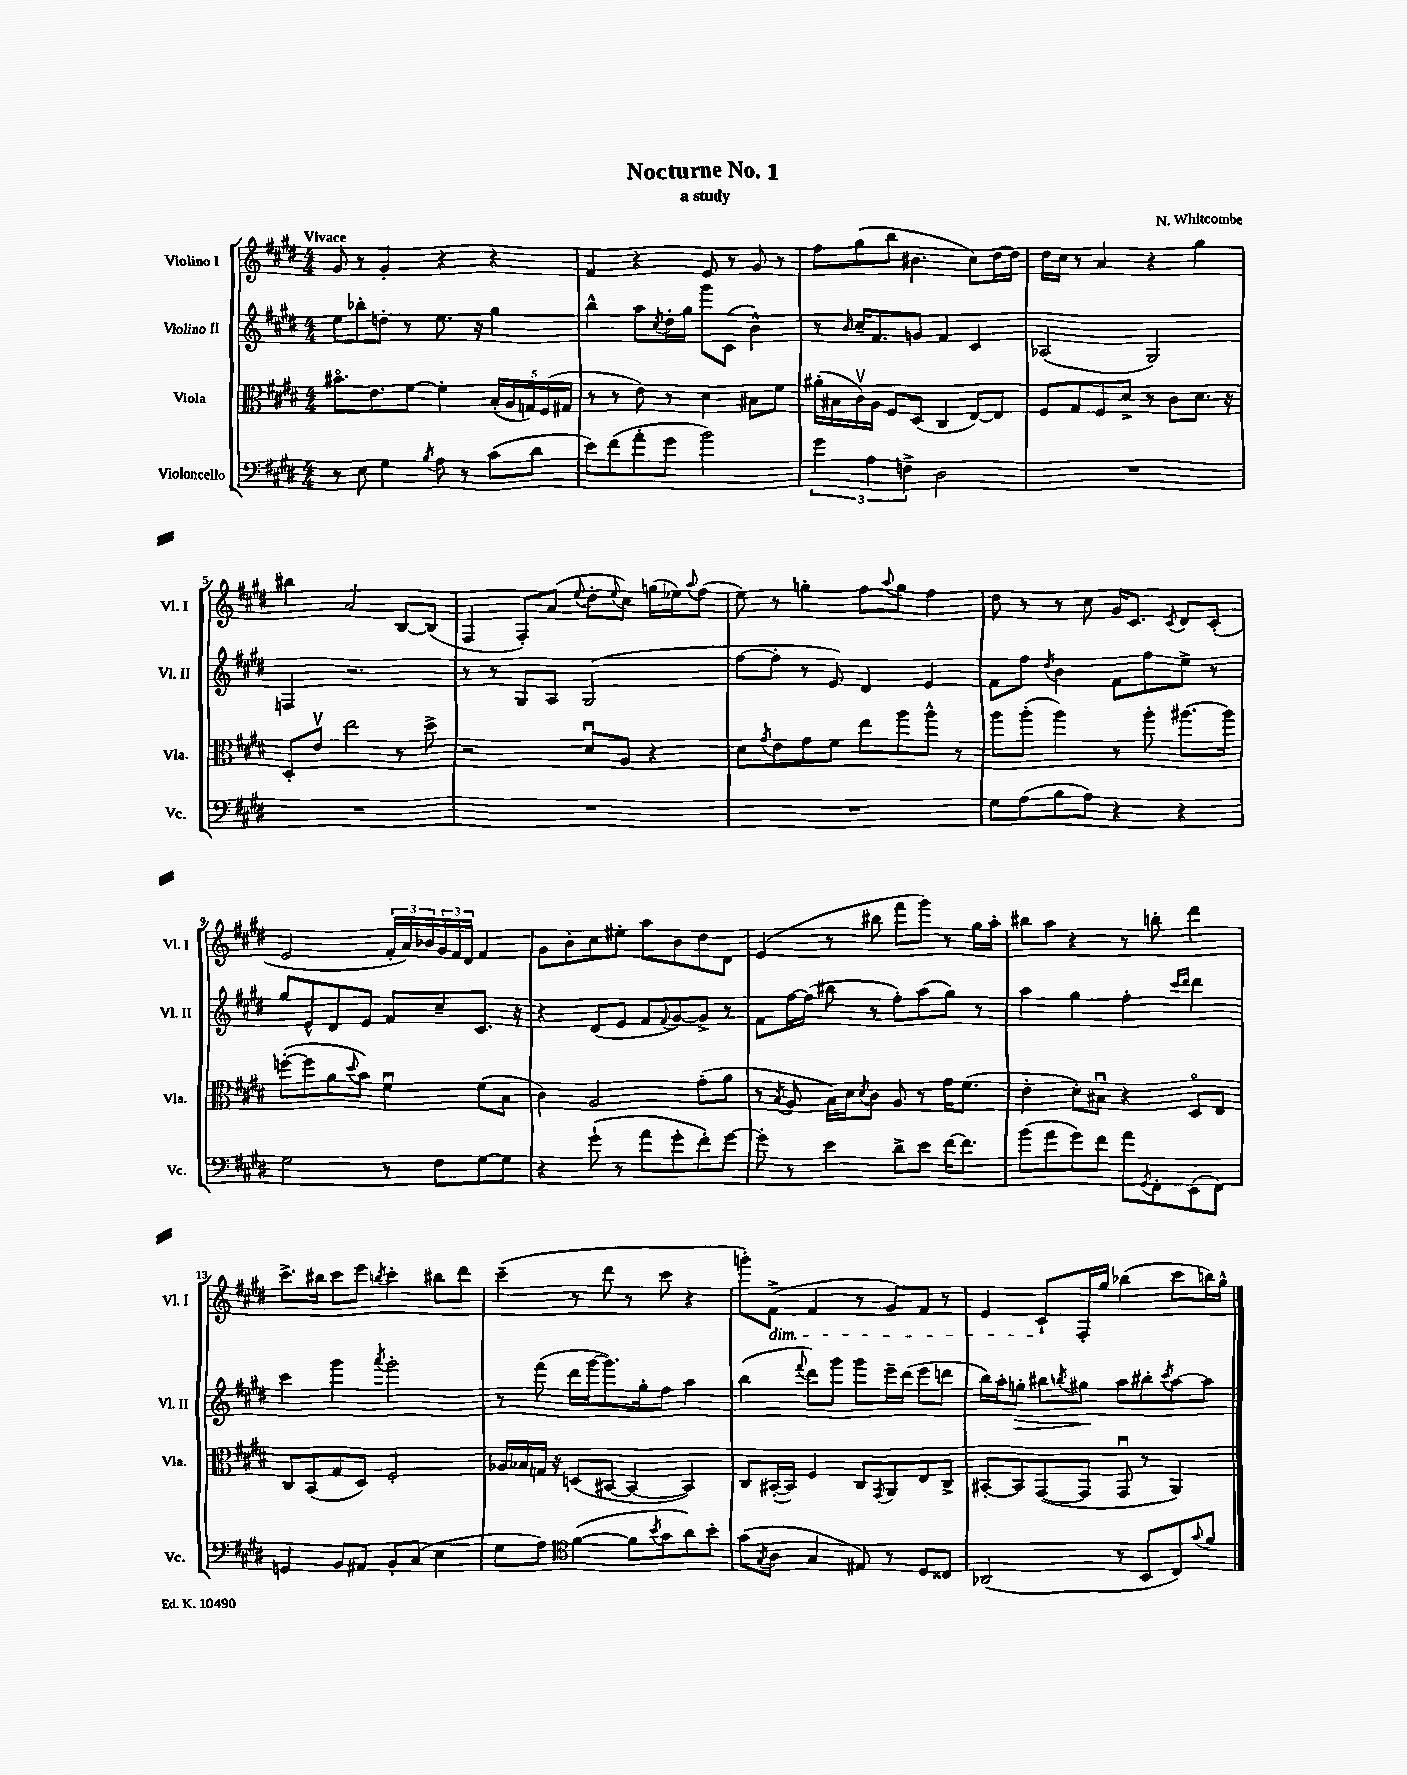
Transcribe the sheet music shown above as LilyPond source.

\header { title = "Nocturne No. 1" composer = "N. Whitcombe" subtitle = "a study" }
<<
\new StaffGroup <<
\new Staff = "s0" \with { instrumentName = "Violino I" shortInstrumentName = "Vl. I" } {
    \clef treble \key e \major \numericTimeSignature \time 4/4 \tempo "Vivace"
    gis'8 r8 gis'4-. r4 r4 |
    fis'4 r4 e'8 r8 gis'8 r8 |
    fis''8 gis''8( b''8 bis'4. cis''8) dis''16~ dis''16 |
    dis''16 cis''16 r8 a'4 r4 gis''4 |
    bis''4 a'2 b8~ b8( |
    fis4 fis8-.) a'8( \appoggiatura { e''8 } dis''8-. \appoggiatura { e''8 } cis''8) g''16( ees''16) \appoggiatura { a''8 } fis''8( |
    e''8) r8 g''4-. fis''8 \appoggiatura { a''8 } g''8 fis''4 |
    dis''8 r8 r8 cis''8 gis'16 cis'8. \acciaccatura { cis'8 } dis'8 cis'8-.( |
    e'2 \tuplet 3/2 { fis'16-. a'16) bes'16 } \tuplet 3/2 { gis'16 fis'16 dis'16 } fis'4 |
    gis'8 b'8-. cis''8 eis''8-. a''8 b'8 dis''8 dis'8 |
    e'4( r8 bis''8 fis'''8 gis'''8) r8 gis''16 a''16-. |
    bis''8 a''8 r4 r8 b''8-. dis'''4 |
    cis'''8.-> bis''16 cis'''8 e'''8 \acciaccatura { b''8 } cis'''4-. bis''8 dis'''8 |
    cis'''4--( r8 dis'''8 r8 cis'''8 r4 |
    g'''8-.) fis'8->\dim( fis'4 r8 gis'8) fis'8 r8 |
    e'4 cis'8-!\! fis16-. gis''16 bes''4( cis'''8 b''16) gis''16-^ \bar "|." |
}
\new Staff = "s1" \with { instrumentName = "Violino II" shortInstrumentName = "Vl. II" } {
    \clef treble \key e \major \numericTimeSignature \time 4/4
    e''8 bes''8-. d''8-. r8 e''8. r16 gis''4 |
    b''4-^ a''8 \acciaccatura { cis''8 } dis''16-. gis''16 gis'''8 cis'8( b'4-^) |
    r8 \grace { b'16 } cis''16-- fis'8. g'8 fis'4 cis'4 |
    aes2( gis2) |
    f4 r2. |
    r8 r8 gis8 a8 gis2( |
    fis''8~ fis''8-. r8 e'8) dis'4 e'4 |
    fis'8 fis''8 \acciaccatura { dis''8 } b'4 fis'8 fis''8 e''8-> r8 |
    gis''8 e'8-^ dis'8 e'8 fis'8 cis''8-- cis'8. r16 |
    r4 dis'8( e'8 fis'8 \appoggiatura { fis'8 } gis'8~) gis'8-> r8 |
    fis'8 fis''16~ fis''16( bis''8 r8 fis''8-.) a''8( gis''8) r8 |
    a''4 gis''4 fis''4-. \grace { cis'''16 dis'''16 } dis'''4 |
    cis'''4 gis'''4 \acciaccatura { a'''8 } gis'''2-. |
    r8 fis'''8( dis'''16 gis'''16~ gis'''8.) gis''16-. fis''8 a''4 |
    b''4( \appoggiatura { fis'''8 } dis'''8) gis'''8 gis'''8 e'''16-- dis'''16( e'''8 d'''8 |
    b''16) a''16-. g''8-.\> bis''8 \acciaccatura { b''8 } gis''8\! a''8 bis''8-. \acciaccatura { cis'''8 } a''8~ a''8 \bar "|." |
}
\new Staff = "s2" \with { instrumentName = "Viola" shortInstrumentName = "Vla." } {
    \clef alto \key e \major \numericTimeSignature \time 4/4
    bis'8.\flageolet e'8. fis'8~ fis'4-. \tuplet 5/4 { b16-.( a16 g16) fis16( gis16 } |
    r8 r8 e'8) r8 dis'4 bis8 fis'8 |
    ais'16-.( bis16 cis'16\upbow) a16 fis8 dis8( cis4 e8~) e8 |
    fis8 gis8 fis8 dis'8-> r8 cis'8 dis'8. r16 |
    dis8-. e'8\upbow e''2 r8 dis''8-> |
    r2 dis'8\downbow a8 r4 |
    dis'8 \acciaccatura { gis'8 } e'8 gis'8 fis'8 e''8 a''8 a''8-^ r8 |
    a''8 a''8-.( a''4) r8 a''8-. ais''8.~ ais''16 |
    f''8~-.( f''8 a'8 \appoggiatura { dis''8 } b'8) fis'4\downbow fis'8( b8 |
    cis'4) a2 gis'8-.( a'8 |
    r8 \acciaccatura { b8 } a8 b16) dis'16 \acciaccatura { dis'8 } cis'8 a8 r8 gis'16 fis'8.( |
    e'4-. dis'8-.) bis8\downbow r4 dis8\flageolet e8 |
    cis8 b,8( gis8 dis8) fis2-. |
    aes16 bes16 g16 r16 d8( bis,8~ bis,4~ bis,4) |
    cis8 bis,16~-.( bis,16) fis4 cis8 \acciaccatura { gis,8 } a,8 e8 cis8-> |
    bis,8~-. bis,8 gis,8~( gis,8 gis,8\downbow r8 a,4) \bar "|." |
}
\new Staff = "s3" \with { instrumentName = "Violoncello" shortInstrumentName = "Vc." } {
    \clef bass \key e \major \numericTimeSignature \time 4/4
    r8 e8 gis4 \acciaccatura { b8 } a8 r8 cis'8( dis'8 |
    e'8) fis'8( a'8-. gis'8 b'2) |
    \tuplet 3/2 { gis'4 a4 f4-> } dis2 |
    R1 |
    R1 |
    R1 |
    R1 |
    gis8 a8( b8 a8) r4 r4 |
    gis2 r8 fis8 gis8~ gis8 |
    r4 gis'8-!( r8 a'8 gis'8-. fis'8-.) gis'8~ |
    gis'8-. r8 e'4 dis'8-> e'8 fis'16~ fis'8. |
    b'8( a'8 gis'8) fis'8 a'8 \acciaccatura { gis,8 } fis,8-. e,8( fis,8) |
    g,4 b,8 ais,8 b,8-. cis8( e4 |
    gis8 a8) \clef tenor fis'4~( fis'8 \acciaccatura { b'8 } gis'8 a'8) b'8-. |
    gis'8( \acciaccatura { gis8 } a8 gis4 eis8) r8 dis8 cisis8 |
    aes,2( r8 b,8 cis8) \appoggiatura { gis'8 } fis'8 \bar "|." |
}
>>
>>
